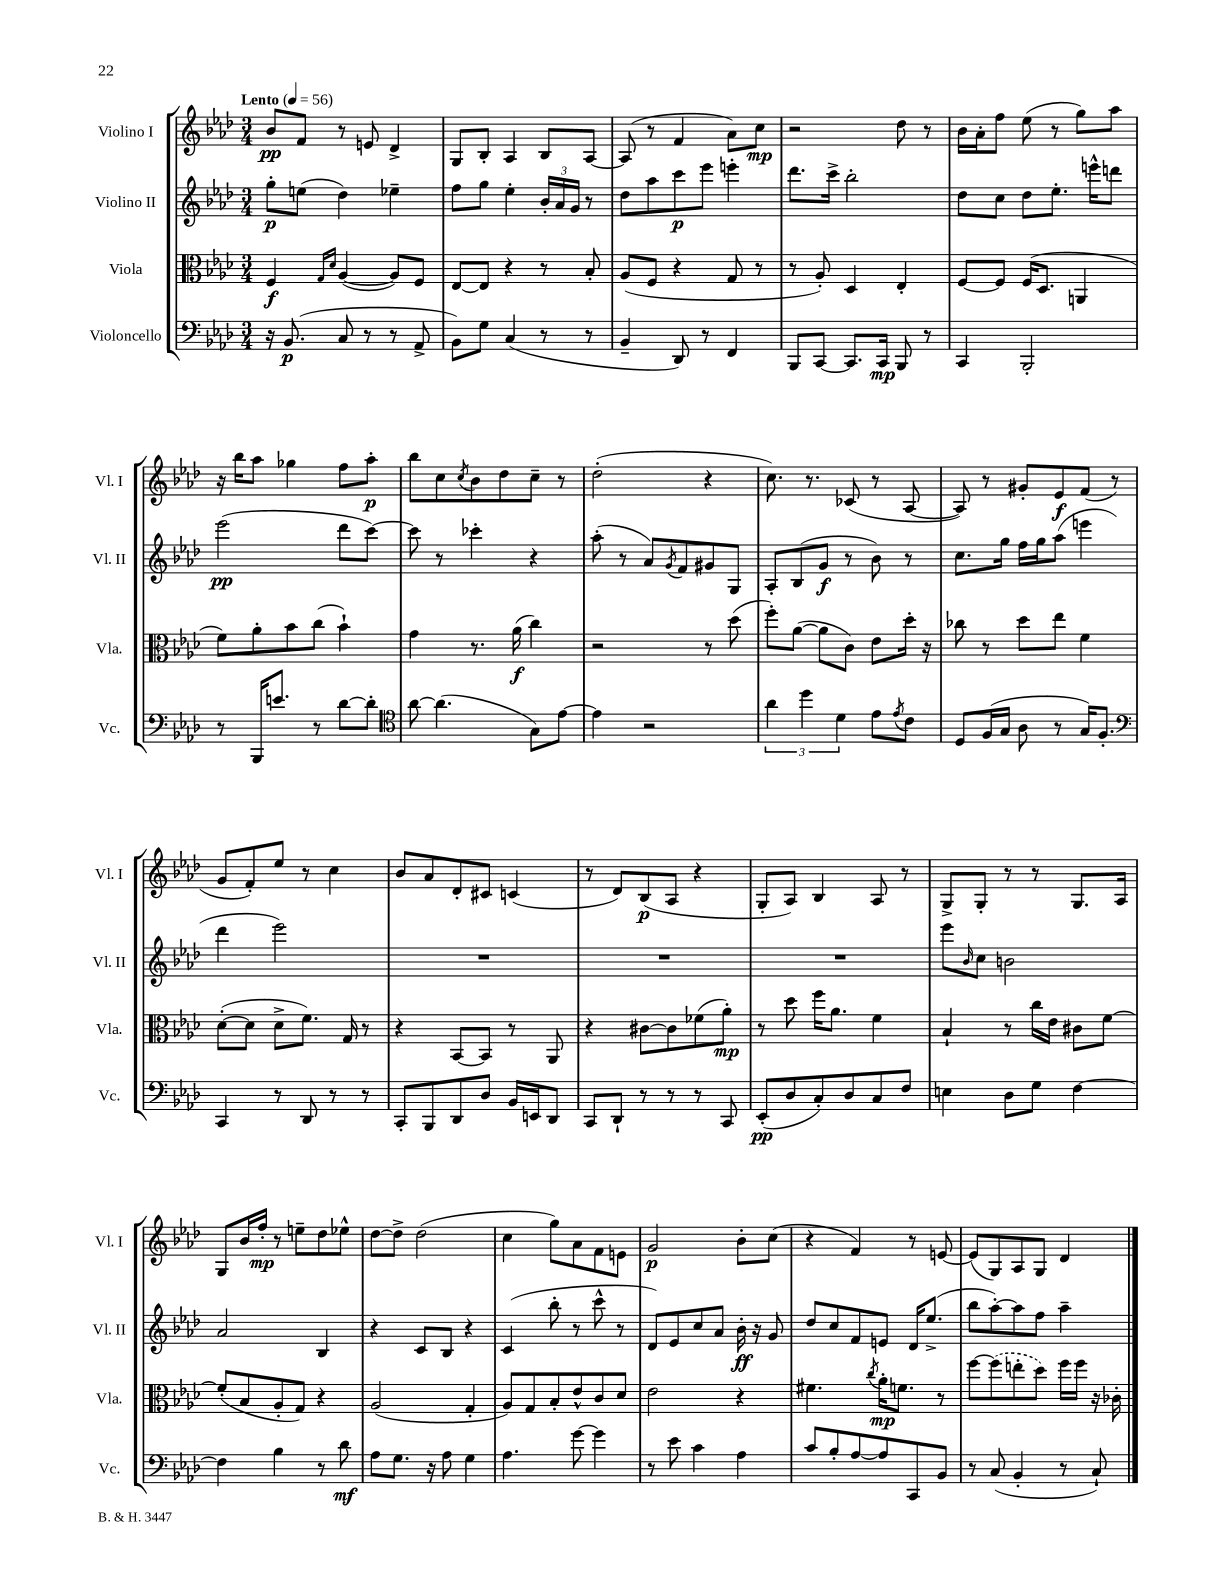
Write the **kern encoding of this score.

**kern	**kern	**kern	**kern
*staff4	*staff3	*staff2	*staff1
*clefF4	*clefC3	*clefG2	*clefG2
*k[b-e-a-d-]	*k[b-e-a-d-]	*k[b-e-a-d-]	*k[b-e-a-d-]
*M3/4	*M3/4	*M3/4	*M3/4
*MM56	*MM56	*MM56	*MM56
16r	4F/	8gg'\L	8b-/L
(8.BB-/	.	.	.
.	.	(8ee\J	8f/J
.	16qqG/LL	.	.
.	16qqd-/JJ	.	.
8C/	([4A-/	4dd-\)	8r
8r	.	.	8e/
8r	8A-/]L)	4ee-~\	4d-^/
8AA-^/	8F/J	.	.
=	=	=	=
8BB-\L)	[8E-/L	8ff\L	8G/L
8G\J	8E-/]J	8gg\J	8B-'/J
(4C/	4r	4ee-'\	4A-/
8r	8r	24b-'/LL	8B-/L
.	.	24a-/	.
.	.	24g/JJ	.
8r	8B-'/	8r	[8A-/J
=	=	=	=
4BB-~/	(8A-/L	8dd-\L	(8A-/]
.	8F/J	8aa-\	8r
8DD-/)	4r	8ccc\	4f/
8r	.	8eee-\J	.
4FF/	8G/	4eee'\	8a-\L)
.	8r	.	8cc\J
=	=	=	=
8BBB-/L	8r	8.ddd-\L	2r
[8CC/J	8A-'/)	.	.
.	.	16ccc^\Jk	.
8.CC/]L	4D-/	2bb-'\	.
16CC/Jk	.	.	.
8BBB-/	4E-'/	.	8dd-\
8r	.	.	8r
=	=	=	=
4CC/	[8F/L	8dd-\L	16b-\LL
.	.	.	16a-'\J
.	8F/]J	8cc\J	8ff\J
2BBB-'/	(16F/LK	8dd-\L	(8ee-\
.	8.D-/J	.	.
.	.	8.ee-'\J	8r
.	4AA/	.	8gg\L)
.	.	16eee^^\LK	.
.	.	8ddd\J	8aa-\J
=	=	=	=
8r	8f\L)	(2eee-\	16r
.	.	.	16bb-\LK
16BBB-/LK	8a-'\	.	8aa-\J
8.e/J	.	.	.
.	8b-\	.	4gg-\
8r	(8cc\J	.	.
[8d-\L	4b-`\)	8ddd-\L	8ff\L
8d-'\]J	.	[8ccc\J)	8aa-'\J
=	=	=	=
*clefC4	*	*	*
[8a-\	4g\	8ccc\]	8bb-\L
(4.a-\]	.	8r	8cc\
.	.	.	8qcc/
.	8.r	4ccc-'\	8b-\
.	.	.	8dd-\
.	(16a-\	.	.
8G\L)	4cc\)	4r	8cc~\J
[8e-\J	.	.	8r
=	=	=	=
4e-\]	2r	(8aa-'\	(2dd-'\
.	.	8r	.
2r	.	8a-/L)	.
.	.	8qg/	.
.	.	8f/	.
.	8r	8g#/	4r
.	(8dd-\	8G/J	.
=	=	=	=
6a-\	8ff'\L)	8A-'/L	8.cc\)
.	([8a-\J	(8B-/	.
6dd-\	.	.	.
.	.	.	8.r
.	8a-\]L	8g/J	.
6d-\	.	.	.
.	8c\J)	8r	(8c-/
8e-\L	8e-\L	8b-\)	8r
8qe-/	.	.	.
8c\J	16dd-'\Jk	8r	[8A-/
.	16r	.	.
=	=	=	=
8D-/L	8cc-\	8.cc\L	8A-/])
(16F/L	8r	.	8r
16G/JJ	.	16gg\Jk	.
8A-\	8dd-\L	16ff\LL	8g#'/L
.	.	16gg\J	.
8r	8ee-\J	(8aa-\J	8e-/
16G/LK)	4f\	4eee\	(8f/J
8.F'/J	.	.	.
.	.	.	8r
=	=	=	=
*clefF4	*	*	*
4CC/	([8d-'\L	4ddd-\	8g/L
.	8d-\]J	.	8f'/)
8r	8d-^\L	2eee-\)	8ee-/J
8DD-/	8.f\J)	.	8r
8r	.	.	4cc\
.	16G/	.	.
8r	8r	.	.
=	=	=	=
8CC'/L	4r	2.r	8b-/L
8BBB-/	.	.	8a-/
8DD-/	[8BB-/L	.	8d-'/
8D-/J	8BB-/]J	.	8c#/J
16BB-/LL	8r	.	(4c/
16EE/J	.	.	.
8DD-/J	8AA-/	.	.
=	=	=	=
8CC/L	4r	2.r	8r
8DD-`/J	.	.	8d-/L)
8r	[8c#\L	.	(8B-/
8r	8c#\]	.	8A-/J
8r	(8f-\	.	4r
8CC/	8a-'\J)	.	.
=	=	=	=
(8EE-'/L	8r	2.r	8G'/L
8D-/	8dd-\	.	8A-/J)
8C'/)	16ff\LK	.	4B-/
.	8.a-\J	.	.
8D-/	.	.	.
8C/	4f\	.	8A-/
8F/J	.	.	8r
=	=	=	=
4E\	4B-`/	8eee-\L	8G^/L
.	.	16qqb-/	.
.	.	8cc\J	8G'/J
8D-\L	8r	2b\	8r
8G\J	16cc\LL	.	8r
.	16e-\JJ	.	.
[4F\	8c#\L	.	8.G/L
.	[8f\J	.	.
.	.	.	16A-/Jk
=	=	=	=
4F\]	(8f'/]L	2a-/	8G/L
.	8B-/	.	16b-/L
.	.	.	16ff'/JJ
4B-\	8A-'/	.	8r
.	8G/J)	.	8ee~\L
8r	4r	4B-/	8dd-\
8d-\	.	.	8ee-^^\J
=	=	=	=
8A-\L	(2A-/	4r	[8dd-\L
8.G\J	.	.	8dd-^\]J
.	.	8c/L	(2dd-\
16r	.	.	.
8A-\	.	8B-/J	.
4G\	4G'/	4r	.
=	=	=	=
4.A-\	8A-/L)	(4c/	4cc\
.	8G/	.	.
.	8B-'/	8bb-'\	8gg\L)
[8g\	8e-^^/	8r	8a-\
4g\]	8c/	8ccc^^\	8f\
.	8d-/J	8r	8e\J
=	=	=	=
8r	2e-\	8d-/L)	2g/
8e-\	.	8e-/	.
4c\	.	8cc/	.
.	.	8a-/J	.
4A-\	4r	16b-'\	8b-'\L
.	.	16r	.
.	.	8g/	(8cc\J
=	=	=	=
8c/L	4.f#\	8dd-/L	4r
8B-'/	.	8cc/	.
[8A-/	.	8f/	4f/)
.	8qcc/	.	.
8A-/]	16a-'\LK	8e/J	.
.	8.f\J	.	.
8CC/	.	16d-/LK	8r
.	.	(8.ee-^/J	.
8BB-/J	8r	.	[8e/
=	=	=	=
8r	[8ff\L	8bb-\L	(8e/]L
(8C/	(8ff\]	[8aa-'\)	8G/)
4BB-'/	8ee'\	8aa-\]	8A-/
.	8dd-\J)	8ff\J	8G/J
8r	16ff\LL	4aa-~\	4d-/
.	16ff\JJ	.	.
8C`/)	16r	.	.
.	16c-'\	.	.
==	==	==	==
*-	*-	*-	*-
